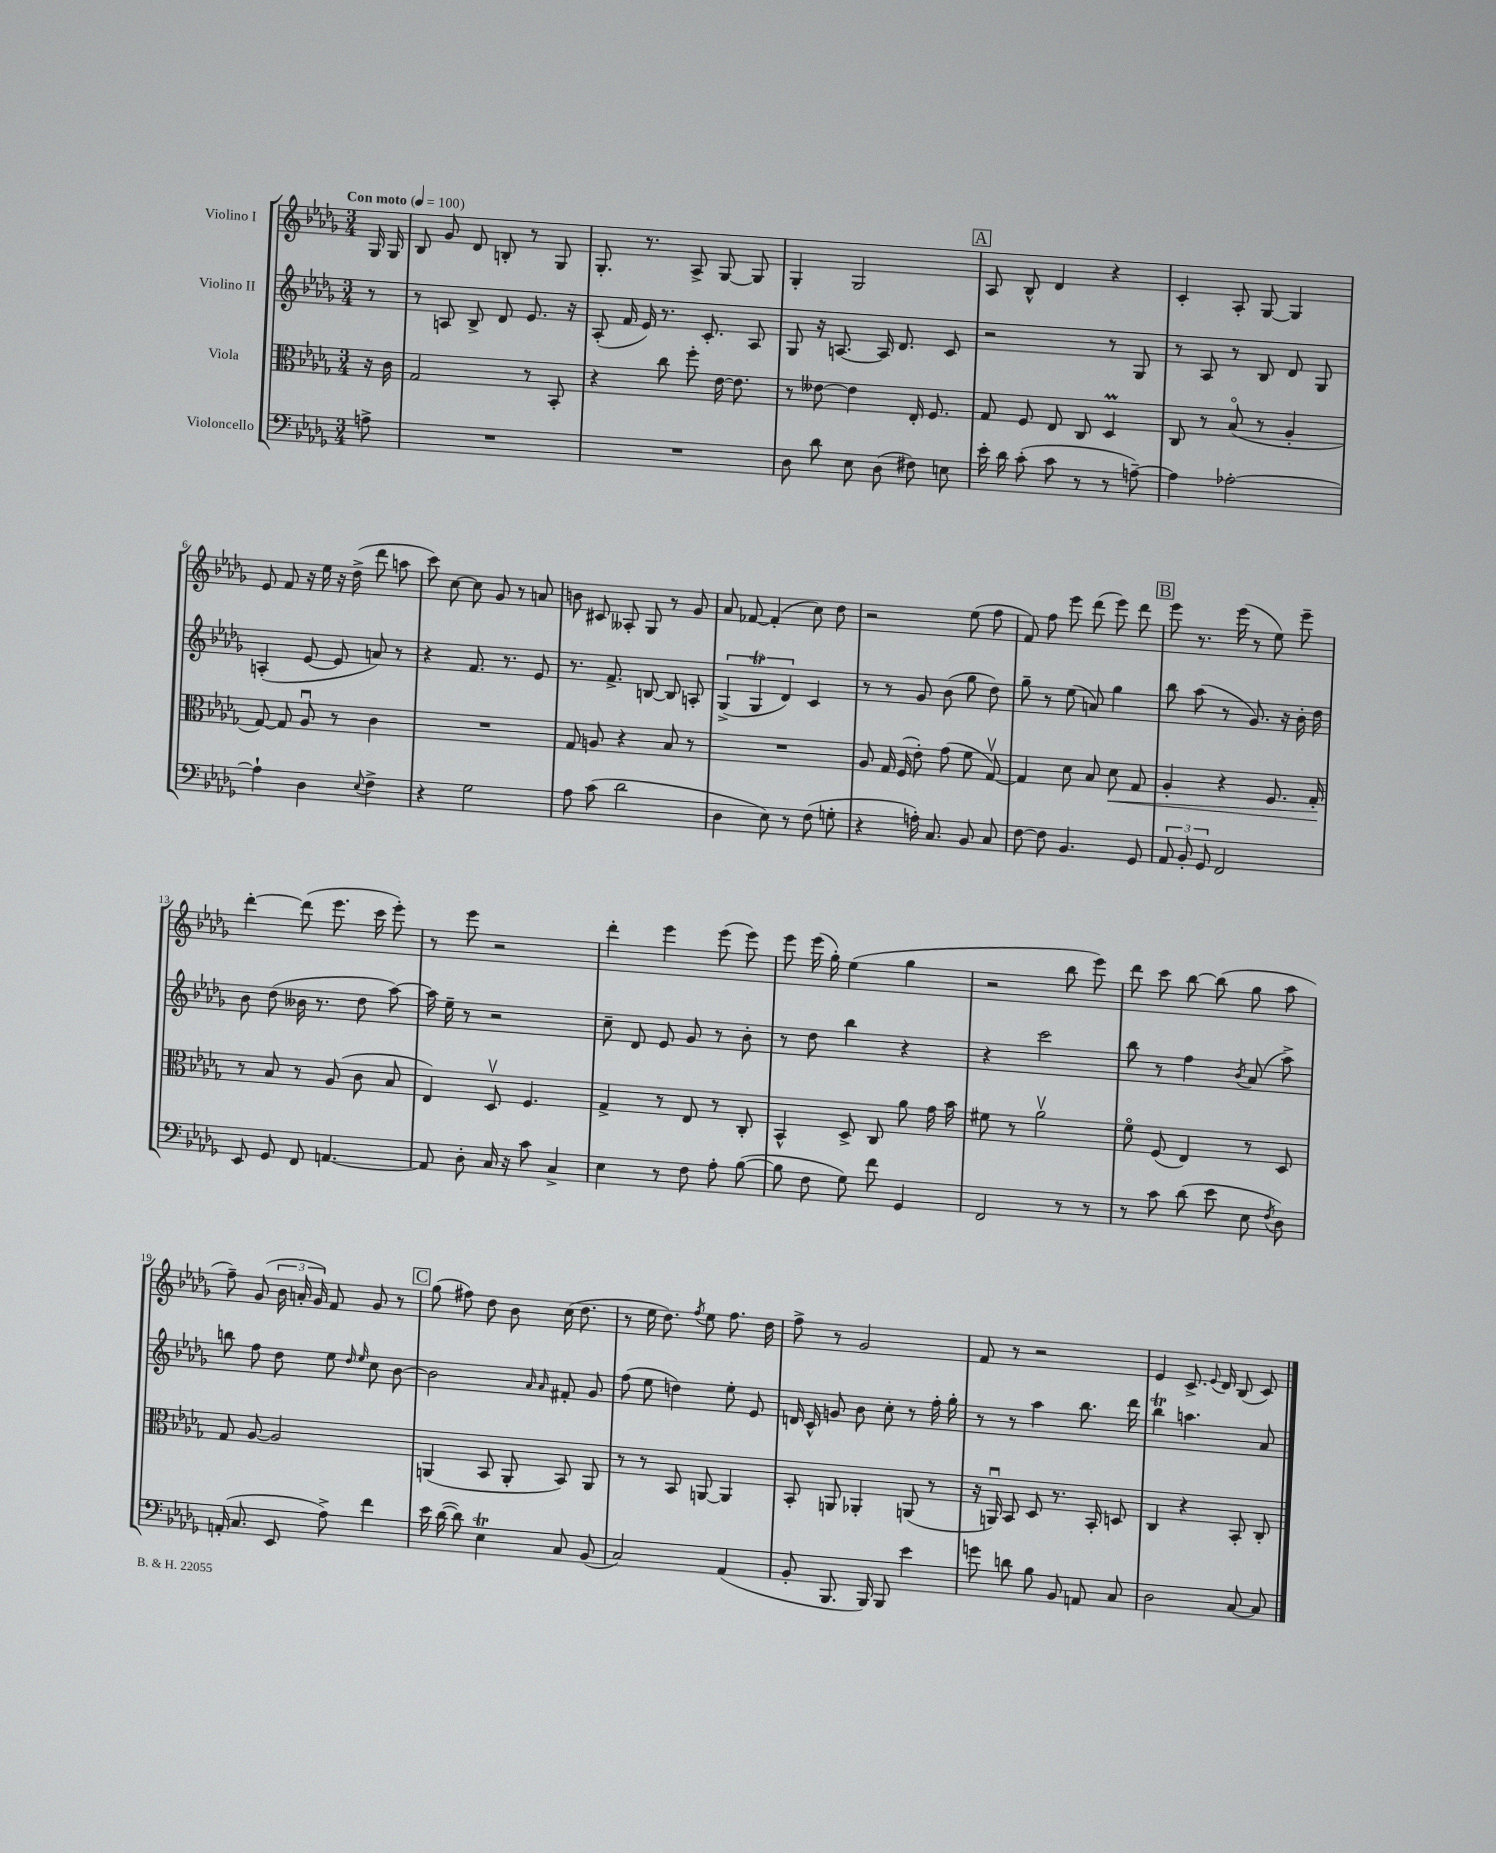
<<
\new StaffGroup <<
\new Staff = "s0" \with { instrumentName = "Violino I" } {
    \clef treble \key des \major \numericTimeSignature \time 3/4 \partial 8 \tempo "Con moto" 4 = 100
    \autoBeamOff ges16 ges16 |
    bes8 ges'8 des'8 b8-. r8 ges8 |
    ges8.-. r8. aes8-> ges8~ ges8 |
    ges4-. ges2 |
    \mark \markup { \box "A" } aes8 bes8-^ des'4 r4 |
    c'4-. aes8-. ges8~ ges4 |
    ees'8 f'8 r16 ees''16 r16 des''16->( des'''8 a''8 |
    c'''8) c''8~ c''8 ges'8 r8 a'8 |
    b'8 cis'8 aeses8-. ges8 r8 ges'8 |
    aes'8 fes'8~ fes'4-.( c''8) des''8 |
    r2 ees''8( f''8 |
    f'8) f''8 ees'''8 des'''8( ees'''8) des'''8 |
    \mark \markup { \box "B" } ees'''8 r8. ees'''16( r8 ees''8) ees'''8-- |
    des'''4~-. des'''8( ees'''8. c'''16 ees'''8-.) |
    r8 ees'''8 r2 |
    des'''4-. ees'''4 ees'''8( ees'''8) |
    ees'''8 ees'''16( ges''16-.) ees''4( ges''4 |
    r2 bes''8 ees'''8) |
    des'''8 c'''8 bes''8~ bes''8( ges''8 aes''8 |
    f''8--) ges'8( \tuplet 3/2 { bes'16 a'16-. ges'16) } f'8 ges'8 r8 |
    \mark \markup { \box "C" } ges''8( fis''8) des''8 bes'8 c''16( des''8. |
    r8 ees''16 des''8.) \acciaccatura { f''8 } ees''8 f''8. des''16 |
    f''8-> r8 ges'2 |
    f'8 r8 r2 |
    ees'4 c'8.-> \appoggiatura { ees'8 } des'16 bes8( c'8) \bar "|." |
}
\new Staff = "s1" \with { instrumentName = "Violino II" } {
    \clef treble \key des \major \numericTimeSignature \time 3/4 \partial 8
    \autoBeamOff r8 |
    r8 a8 bes8-> des'8 ees'8. r16 |
    aes8-.( f'16 ees'16) r8. c'8.-. aes8 |
    ges8 r16 a8.~ a16 des'8. c'8 |
    \mark \markup { \box "A" } r2 r8 ges8 |
    r8 aes8 r8 bes8 des'8 ges8 |
    a4-.( ees'8~ ees'8 a'8) r8 |
    r4 f'8. r8. ees'8 |
    r8. f'8.-> b8~ b8 a8-. |
    \tuplet 3/2 { ges4->( ges4\trill des'4) } c'4 |
    r8 r8 ges'8 bes'8( ges''8 des''8) |
    ges''8-- r8 ees''8( a'8) ges''4 |
    \mark \markup { \box "B" } bes''8 aes''8( r8 ges'8.) r16 bes'16-. des''16 |
    bes'8 des''8( beses'16 r8. des''8 aes''8~) |
    aes''16 ees''16-- r8 r2 |
    c''8-- des'8 ees'8 ges'8 r8 bes'8-. |
    r8 des''8 bes''4 r4 |
    r4 c'''2 |
    bes''8 r8 f''4 \acciaccatura { bes'8 } aes'8( aes''8->) |
    b''8 f''8 des''8 ees''8 \grace { des''16 ees''16 } c''8 bes'8~ |
    \mark \markup { \box "C" } bes'2 \grace { aes'16 aes'16 } fis'8-. ges'8 |
    f''8( ees''8 d''4) ees''8-. ees'8 |
    d'16 c'16-^ g'8 bes'8 c''8-. r8 f''16-. ges''16-. |
    r8 r8 aes''4 bes''8. des'''16 |
    bes''4\trill a''4. aes'8 \bar "|." |
}
\new Staff = "s2" \with { instrumentName = "Viola" } {
    \clef alto \key des \major \numericTimeSignature \time 3/4 \partial 8
    \autoBeamOff r16 c'16 |
    ges2 r8 bes,8-. |
    r4 c''8 f''8-. ees'16~ ees'8. |
    r8 eeses'8~ eeses'4 ees16-. f8. |
    \mark \markup { \box "A" } ges8 f8 ees8 c8 des4\prall |
    c8 r8 bes8\flageolet( r8 aes4-. |
    ges8~) ges8 aes8\downbow r8 c'4 |
    R2. |
    ges8 a8 r4 bes8 r8 |
    R2. |
    aes8 ges16 f16( ees'8-.) ges'8( f'8 ges8~\upbow) |
    ges4 des'8 bes8 des'8\< ges8 |
    \mark \markup { \box "B" } aes4-. r4 f8. ges16-.\! |
    r8 bes8 r8 aes8( c'8 bes8 |
    ees4) des8\upbow f4. |
    ges4-> r8 ees8 r8 c8-. |
    bes,4-^ des8-> c8 aes'8 ges'16 bes'16 |
    fis'8 r8 aes'2\upbow |
    f'8\flageolet f8( ees4) r8 des8 |
    ges8 aes8~ aes2 |
    \mark \markup { \box "C" } a,4( bes,8 a,8-. bes,8) a,8 |
    r8 r8 bes,8 a,8~ a,4 |
    bes,8-. a,8 aes,4-. a,8( r8 |
    r16 a,16\downbow) bes,8 des8 r8. bes,16-. d8 |
    c4 r4 bes,8-. c8-. \bar "|." |
}
\new Staff = "s3" \with { instrumentName = "Violoncello" } {
    \clef bass \key des \major \numericTimeSignature \time 3/4 \partial 8
    \autoBeamOff a8-> |
    R2. |
    R2. |
    des8 des'8 ees8 des8( fis8) e8 |
    \mark \markup { \box "A" } ees'16-. des'16 c'8-.( c'8 r8 r8 a8~--) |
    a4 aes2~-. |
    aes4-! des4 \appoggiatura { ees8 } f4-> |
    r4 ges2 |
    aes8 c'8( des'2 |
    des4 ees8) r8 f8( g8-. |
    r4 a16-.) c8. bes,8 c8 |
    f8~ f8 bes,4. ges,8 |
    \mark \markup { \box "B" } \tuplet 3/2 { aes,8 bes,8-. ges,8 } f,2 |
    ees,8 ges,8 f,8 a,4.~ |
    a,8 des8-. c16 r16 c'8 c4-> |
    ees4 r8 f8 aes8-. bes8~( |
    bes8 f8 ges8) f'8 ges,4 |
    f,2 r8 r8 |
    r8 c'8 des'8( ees'8 ees8 \acciaccatura { f8 } des8) |
    a,16-.( c8. ees,8 aes8->) f'4 |
    \mark \markup { \box "C" } ees'16 des'16~( des'8) ees4\trill c8 bes,8( |
    c2) aes,4( |
    bes,8-. bes,,8. bes,,16) bes,,8 ees'4 |
    g'8 d'8 bes8 bes,8 a,8 c8 |
    des2 c8~ c8 \bar "|." |
}
>>
>>
